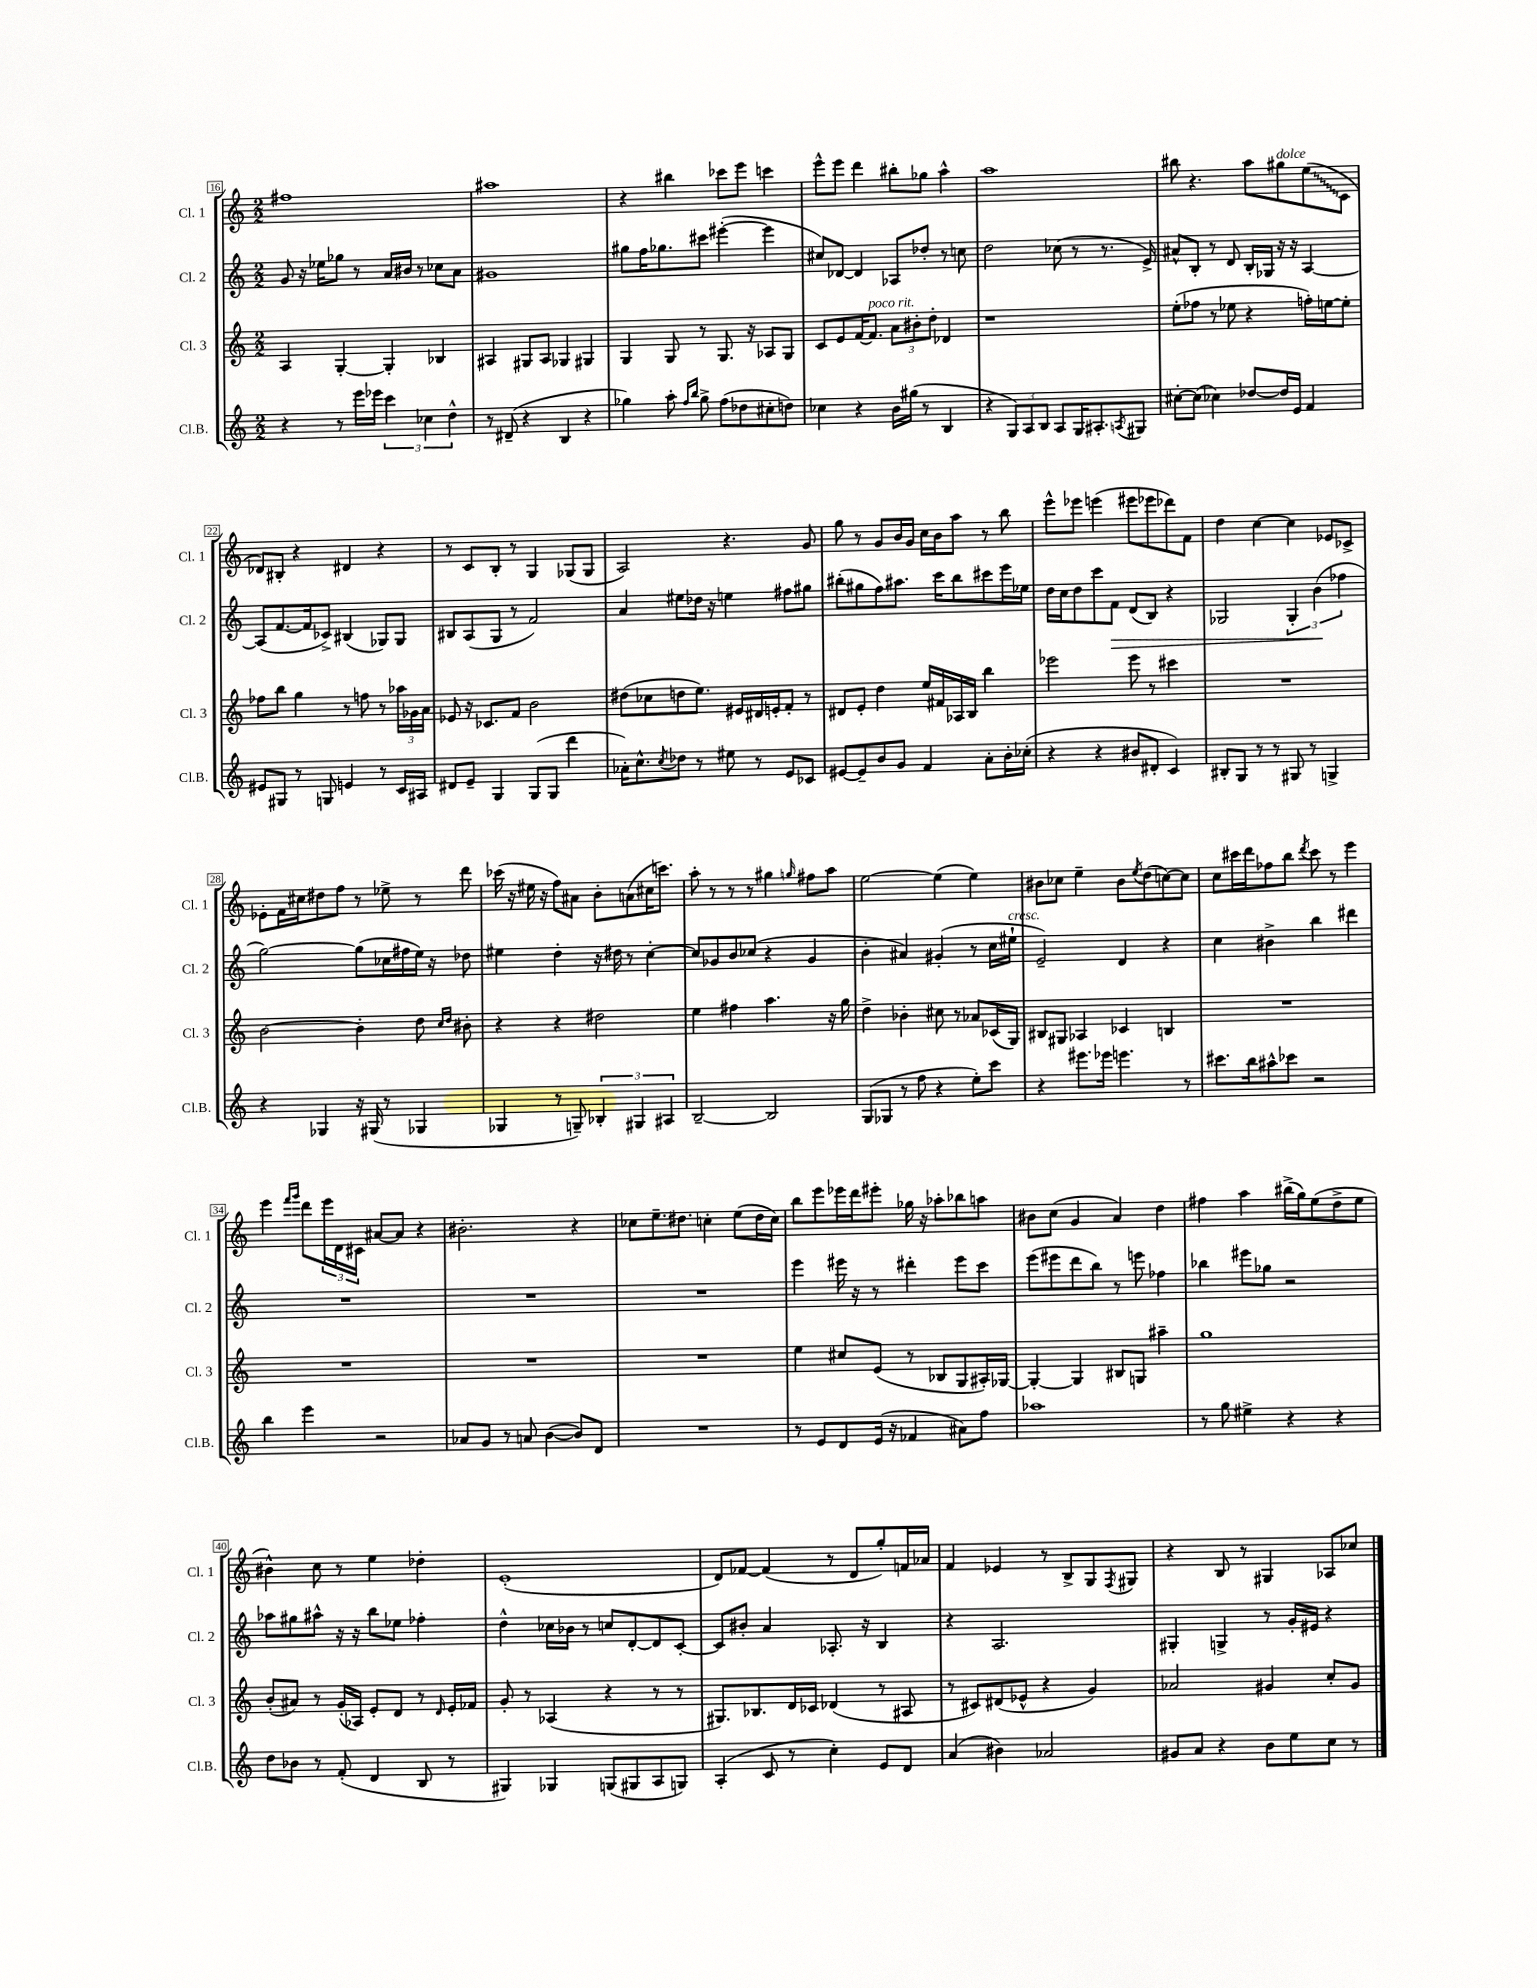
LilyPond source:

<<
\new StaffGroup <<
\new Staff = "s0" \with { instrumentName = "Cl. 1" shortInstrumentName = "Cl. 1" } {
    \clef treble \key c \major \numericTimeSignature \time 2/2
    fis''1 |
    ais''1 |
    r4 bis''4 ces'''8 e'''8 c'''4 |
    e'''8-^ e'''8 d'''4 bis''8-. ges''8 a''4-^ |
    a''1 |
    bis''8 r4. a''8 gis''8^\markup { \italic "dolce" } \once \override Glissando.style = #'zigzag e''8\glissando( c'8 |
    des'8) bis8-. r4 dis'4 r4 |
    r8 c'8 b8-. r8 g4 ges8( ges8 |
    a2) r4. g'8 |
    g''8 r8 g'8 b'16 g'16 c''16 b'16 a''8 r8 b''8 |
    e'''8-^ ees'''8 e'''4( eis'''8 ees'''8 des'''8) f'8 |
    d''4 c''4~ c''4 ees'8 ces'8-> |
    ees'8-. f'16 cis''16 dis''8 f''8 r8 ees''8-> r8 d'''8 |
    ces'''16( r16 eis''16 r16 f''8) ais'8 b'8-. a'8( cis''16 c'''8.) |
    a''8-. r8 r8 r8 gis''4 \grace { g''16 } fis''8 a''8 |
    e''2~ e''4( e''4) |
    bis'8 ces''8 e''4-- bis'8 \acciaccatura { e''8 } d''8( c''8~) c''8 |
    c''8 cis'''16 d'''16 fes''8 b''8 \acciaccatura { d'''8 } cis'''8 r8 e'''4 |
    e'''4 \grace { f'''16 g'''16 } d'''8 \tuplet 3/2 { e'''16 d'16 cis'16 } ais'8~ ais'8 r4 |
    bis'2.-. r4 |
    ces''8 e''8.-- dis''8. c''4-. e''8( dis''16 c''16) |
    b''8 e'''8 ees'''16 d'''16 eis'''8-. ges''16 r16 aes''8-. bes''8 a''8 |
    bis'8 c''8( g'4 a'4) d''4 |
    fis''4 a''4 bis''16->( g''16) e''8( d''8-> e''8 |
    bis'4-^) c''8 r8 e''4 des''4-. |
    e'1-.( |
    d'8) fes'8~ fes'4( r8 d'8 g''8-.) f'16 aes'16 |
    f'4 ees'4 r8 b8-> g8 \acciaccatura { f8 } gis8 |
    r4 b8 r8 gis4 aes8 ces''8 \bar "|." |
}
\new Staff = "s1" \with { instrumentName = "Cl. 2" shortInstrumentName = "Cl. 2" } {
    \clef treble \key c \major \numericTimeSignature \time 2/2
    g'8 r16 ees''16 ges''8 r8 a'16 bis'16 r8 ces''8 a'8 |
    gis'1 |
    gis''8 f''16 ges''8. cis'''8 eis'''4~-.( eis'''4 |
    cis''8) des'8~ des'4 aes8 des''8-. r8 c''8 |
    d''2 ces''8( r8 r8. e'16->) |
    ais'8-^ b8-. r8 d'8 b16-. ges16 r16 r16 a4~ |
    a8( f'8.~ f'16 ces'8->) bis4( ges8) ges8 |
    bis8 a8( g8 r8 f'2) |
    a'4 eis''8 des''16 r16 e''4 fis''8 gis''8 |
    bis''8-.( gis''8 f''8) ais''8. c'''16 bis''8 cis'''8 e'''16 ees''16 |
    d''16 c''16 d''8 c'''8 f'8\> d'8( b8) r4 |
    ges2 \tuplet 3/2 { ges4-. b'4\!( fes''4 } |
    g''2~) g''8( ces''16 fis''16 e''16) r16 des''8 |
    eis''4 d''4-. r16 dis''16 r8 c''4~-. |
    c''8 ges'8 b'8 ces''8( r4 ges'4 |
    b'4-. ais'4) gis'4-.( r8 c''16 eis''16-!^\markup { \italic "cresc." } |
    e'2--) d'4 r4 |
    c''4 bis'4-> b''4 dis'''4 |
    R1 |
    R1 |
    R1 |
    e'''4 eis'''16 r16 r8 dis'''4-. eis'''8 c'''8 |
    e'''8( eis'''8 d'''8 b''8) r8 e'''8 fes''4 |
    bes''4 eis'''8 ges''8 r2 |
    aes''8 gis''8 ais''8-^ r16 r16 b''8 ees''8 fes''4-. |
    d''4-^ ces''16 bes'16 r8 c''8 d'8~-. d'8 c'8~-. |
    c'8 bis'8-. a'4 aes8.-. r16 b4 |
    r4 a2. |
    gis4-. g4-> r8 g'16-. eis'16 r4 \bar "|." |
}
\new Staff = "s2" \with { instrumentName = "Cl. 3" shortInstrumentName = "Cl. 3" } {
    \clef treble \key c \major \numericTimeSignature \time 2/2
    a4 g4~-. g4-. bes4 |
    ais4 gis8 ais8 ges4 gis4 |
    g4 g8 r8 g8. r16 aes8 g8 |
    c'8 e'8 f'16~ f'8.^\markup { \italic "poco rit." } \tuplet 3/2 { a'8 bis'8-. d''8-. } des'4 |
    r1 |
    e''8-.( fes''8 r8 ees''8 r4 f''16-.) e''16~ e''8-. |
    fes''8 b''8 g''4 r8 f''8 r8 \tuplet 3/2 { aes''16 ges'16 a'16 } |
    ees'8 r16 ces'8. f'8 b'2 |
    dis''8( ces''8 d''8 e''8.) eis'16 dis'16 e'16-. f'8-. r8 |
    dis'8 e'8-. d''4 e''16 fis'16 aes16 b16 b''4 |
    ees'''2 ees'''8 r8 cis'''4 |
    R1 |
    b'2~ b'4-. d''8 \grace { c''16 d''16 } bis'8-. |
    r4 r4 dis''2 |
    e''4 fis''4 a''4. r16 g''16 |
    d''4-> bes'4-. cis''8 r8 aes'8 ces'16( g16) |
    bis8 gis8 aes4 ces'4 b4 |
    R1 |
    R1 |
    R1 |
    R1 |
    e''4 cis''8 e'8( r8 bes8 g8 ais16-.) ges16~ |
    ges4~-. ges4 bis8 g8 ais''4-- |
    g''1 |
    b'8-.( ais'8) r8 g'16-.( aes16) e'8-. d'8 r8 \grace { d'16 } e'16-. fes'16 |
    g'8-. r8 aes4( r4 r8 r8 |
    gis8.) bes8. d'16 ces'16 des'4( r8 ais8 |
    r8 cis'8) dis'8( ees'8-^ r4 g'4) |
    aes'2 gis'4 c''8-. gis'8 \bar "|." |
}
\new Staff = "s3" \with { instrumentName = "Cl.B." shortInstrumentName = "Cl.B." } {
    \clef treble \key c \major \numericTimeSignature \time 2/2
    r4 r8 e'''16 ees'''16 \tuplet 3/2 { c'''4 ces''4 d''4-^ } |
    r8 dis'8--( r4 b4 r4 |
    ges''4) a''8-. \grace { f''16 b''16 } ges''8-> f''8( des''8 cis''8-. d''8) |
    ces''4 r4 b'16 gis''16( r8 b4 |
    r4 \tuplet 3/2 { g8) a8 b8 } a8 g16 ais8.-. \acciaccatura { a8 } gis8 |
    cis''8~-. cis''8( ces''4) des''8~ des''16 e'16 f'4 |
    eis'8 gis8 r8 g8 e'4 r8 c'16 ais16 |
    dis'8 e'8-- g4 g8( g8 d'''4 |
    aes'16-.) c''8.-^ \acciaccatura { c''8 } des''8 r8 eis''8 r8 e'8 ces'8 |
    eis'8~ eis'8-- b'8 g'8 f'4 a'8-. b'16-. ces''16-.( |
    r4 r4 bis'8 dis'8-. c'4) |
    bis8-. g8 r8 r8 gis8 r8 g4-> |
    r4 ges4 r16 gis16( r8 ges4 |
    ges4 r8 g8--) \tuplet 3/2 { bes4-. gis4 ais4 } |
    b2~-- b2 |
    g8( ges8 r8 f''8 r4 e''8-.) c'''8 |
    r4 eis'''8. ees'''16 e'''4. r8 |
    cis'''8. b''16 ais''8-^ ces'''8 r2 |
    b''4 e'''4 r2 |
    aes'8 g'8 r8 a'8 b'4~( b'8) d'8 |
    R1 |
    r8 e'8 d'8 e'16( r16 fes'4 ais'8) f''8 |
    aes''1 |
    r8 g''8 eis''4-> r4 r4 |
    d''8 bes'8 r8 f'8-.( d'4 b8 r8 |
    gis4) ges4 g8( gis8 a8 g8) |
    a4-.( c'8 r8 c''4-.) e'8 d'8 |
    a'4( bis'4) aes'2 |
    gis'8 a'8 r4 b'8 e''8 c''8 r8 \bar "|." |
}
>>
>>
\layout { \context { \Score currentBarNumber = #16 \override BarNumber.stencil = #(make-stencil-boxer 0.1 0.3 ly:text-interface::print) } }
